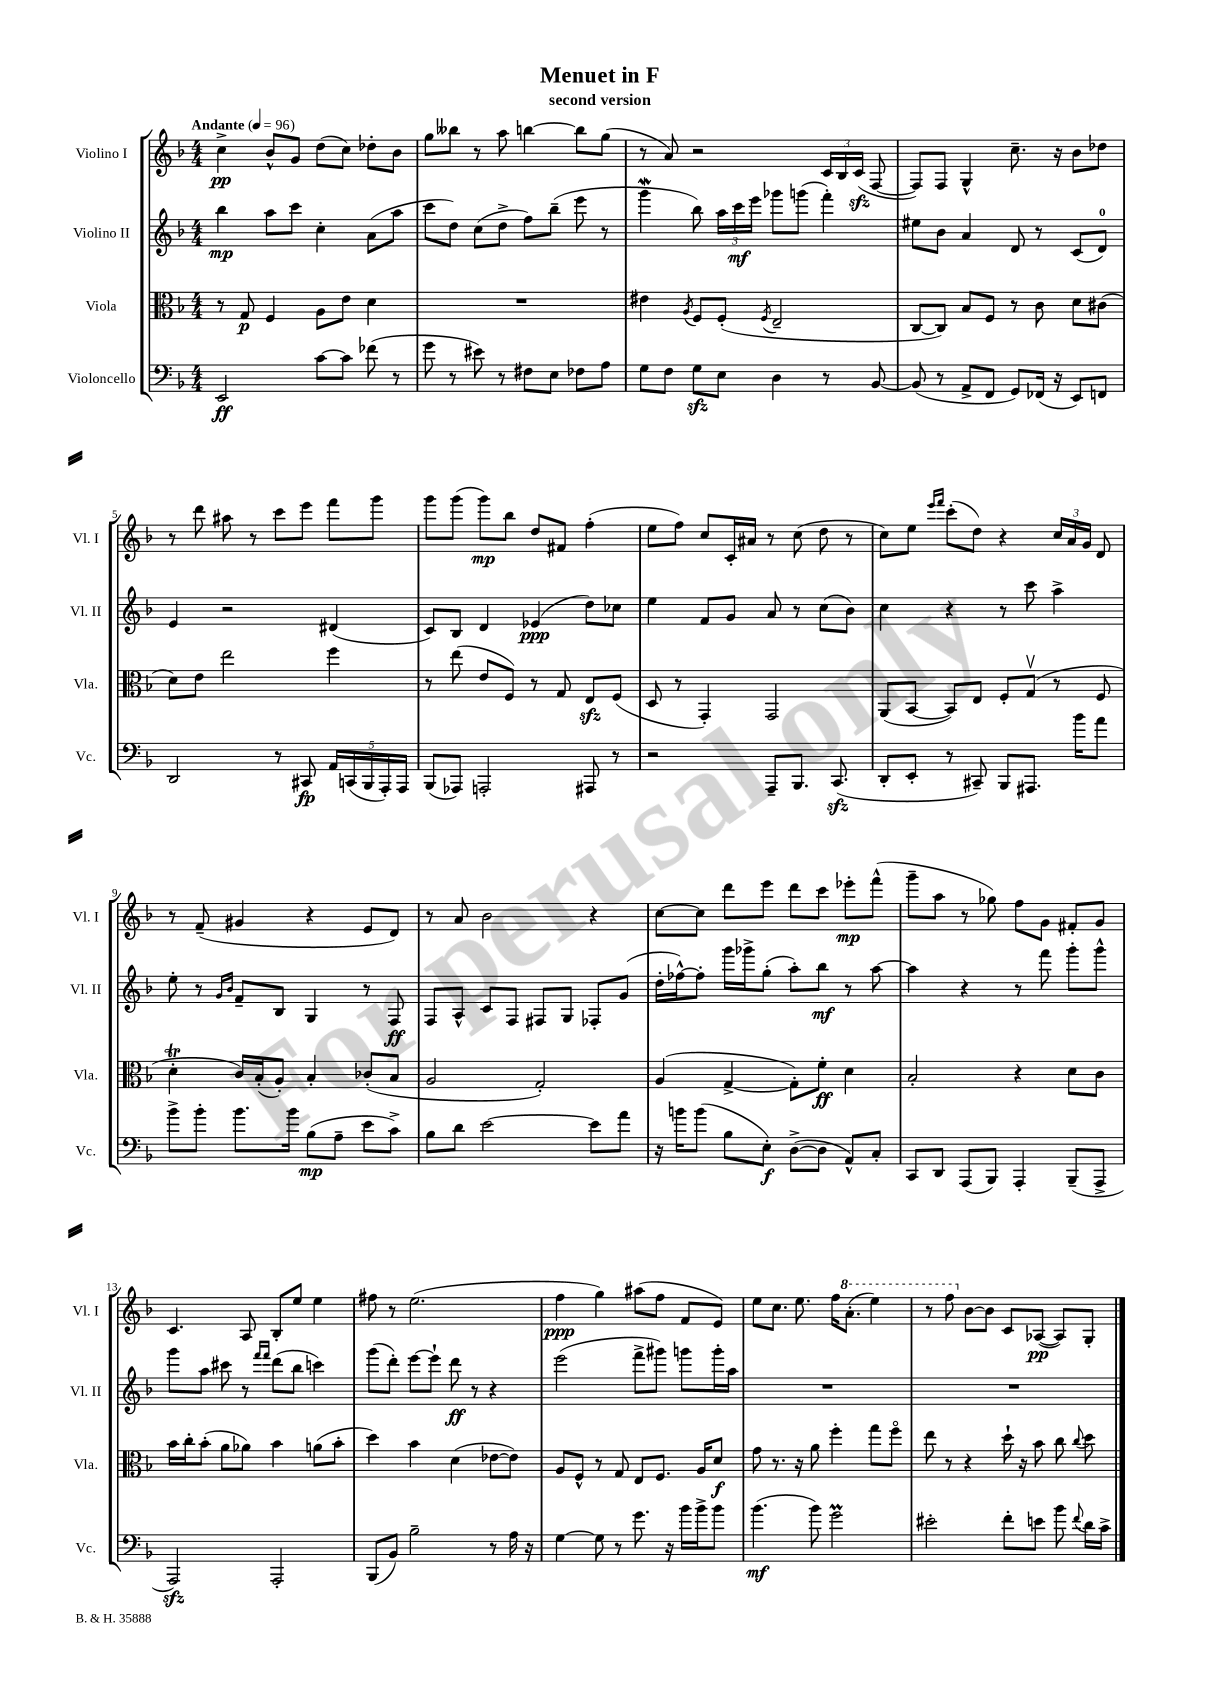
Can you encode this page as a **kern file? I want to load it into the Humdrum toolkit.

**kern	**kern	**kern	**kern
*staff4	*staff3	*staff2	*staff1
*clefF4	*clefC3	*clefG2	*clefG2
*k[b-]	*k[b-]	*k[b-]	*k[b-]
*M4/4	*M4/4	*M4/4	*M4/4
*MM96	*MM96	*MM96	*MM96
2EE/	8r	4bb-\	4cc^\
.	8G/	.	.
.	4F/	8aa\L	8b-^^/L
.	.	8ccc\J	8g/J
[8c\L	8A\L	4cc'\	(8dd\L
8c\]J	8e\J	.	8cc\J)
(8f-\	4d\	(8a\L	8dd-'\L
8r	.	8aa\J	8b-\J
=	=	=	=
8g\	1r	8ccc\L	8gg\L
8r	.	8dd\J)	8bb--\J
8e#\)	.	(8cc\L	8r
8r	.	8dd^\J	8aa\
8F#\L	.	8ff\L)	[4bb\
8E\J	.	(8bb-~\J	.
8F-\L	.	8eee\	8bb\]L
8A\J	.	8r	(8gg\J
=	=	=	=
8G\L	4e#\	4ggg\	8r
8F\J	.	.	8a/)
.	8qA/	.	.
8G\L	8F/L	8bb-\)	2r
8E\J	(8F'/J	24aa\LL	.
.	.	24ccc\	.
.	.	24eee\JJ	.
.	8qF/	.	.
4D\	2E~/	8ggg-\L	.
.	.	(8ggg\J	.
8r	.	4fff'\)	24c/LL
.	.	.	24B-/
.	.	.	(24c/JJ
[8BB-/	.	.	[8F/
=	=	=	=
(8BB-/]	[8C/L	8ee#\L	8F/]L)
8r	8C/]J)	8b-\J	8F/J
8AA^/L	8B-/L	4a/	4G^^/
8FF/J	8F/J	.	.
8GG/L)	8r	8d/	8.cc~\
(16FF-/Jk	8c\	8r	.
16r	.	.	16r
8EE/L)	8d\L	(8c/L	8b-\L
8FF/J	(8c#\J	8d/J)	8dd-\J
=	=	=	=
2DD/	8d\L)	4e/	8r
.	8e\J	.	8ddd\
.	2ee\	2r	8aa#\
.	.	.	8r
8r	.	.	8ccc\L
8CC#/	.	.	8eee\J
20AA/LL	4ff\	(4d#/	8fff\L
(20CC/	.	.	.
20BBB-/	.	.	.
.	.	.	8ggg\J
20AAA'/)	.	.	.
20AAA/JJ	.	.	.
=	=	=	=
(8BBB-/L	8r	8c/L)	8ggg\L
8AAA-/J)	(8ee\	8B-/J	(8ggg\J
2AAA'/	8e/L	4d/	8ggg\L)
.	8F/J)	.	8bb-\J
.	8r	(4e-/	8dd/L
.	8G/	.	8f#/J
8AAA#/	8E/L	8dd\L)	(4ff'\
8r	(8F/J	8cc-\J	.
=	=	=	=
2r	8D/	4ee\	8ee\L
.	8r	.	8ff\J)
.	4GG'/)	8f/L	8cc/L
.	.	8g/J	16c'/L
.	.	.	16a#/JJ
8AAA~/L	2GG/	8a/	8r
8.BBB-/J	.	8r	(8cc\
.	.	(8cc\L	8dd\
(8.CC/	.	.	.
.	.	8b-\J)	8r
=	=	=	=
8DD'/L	(8AA/L	4cc\	8cc\L)
8EE'/J	[8BB-/J	.	8ee\J
.	.	.	16qqeee/LL
.	.	.	16qqfff/JJ
8r	8BB-/]L)	4r	(8ccc'\L
8CC#~/)	8E/J	.	8dd\J)
8BBB-/L	8F'/L	8r	4r
8.AAA#/J	(8Gv/J	8ccc\	.
.	8r	4aa^\	24cc/LL
.	.	.	24a/
16b-\LK	.	.	.
.	.	.	24g/JJ
8a\J	8F/	.	8d/
=	=	=	=
8b-^\L	4d'\	8ee'\	8r
8b-'\J	.	8r	(8f~/
.	.	16qqg/LL	.
.	.	16qqb-/JJ	.
8.b-\L	16c/LL)	8f~/L	4g#/
.	(16B-'/J	.	.
.	8A'/J)	8B-/J	.
16b-\Jk	.	.	.
(8B-\L	4B-'/	4G/	4r
8A~\J	.	.	.
8e\L	(8c-'/L	8r	8e/L
8c^\J)	8B-/J	8F/	8d/J)
=	=	=	=
8B-\L	2A/	8F/L	8r
8d\J	.	8A^^/J	8a/
[2e\	.	8c/L	2b-\
.	.	8F/J	.
.	2G'/)	8F#/L	.
.	.	8G/J	.
8e\]L	.	8F-'/L	4r
8a\J	.	(8g/J	.
=	=	=	=
16r	(4A/	16dd'\LL	[8cc\L
16b\LK	.	[16ff-^^\J)	.
(8b\J	.	8ff-'\]J	8cc\]J
8B-\L	[4G^/	16ggg\LL	8ddd\L
.	.	16ggg-^\J	.
8E'\J)	.	(8gg'\J	8eee\J
([8D^\L	8G'\]L)	8aa'\L)	8ddd\L
8D\]J	8f'\J	8bb-\J	8ccc\J
8AA^^/L)	4d\	8r	8eee-'\L
8C'/J	.	[8aa\	(8fff^^\J
=	=	=	=
8CC/L	2B-'/	4aa\]	8ggg~\L
8DD/J	.	.	8aa\J
(8AAA/L	.	4r	8r
8BBB-/J)	.	.	8gg-\)
4AAA'/	4r	8r	8ff\L
.	.	8fff\	8g\J
(8BBB-~/L	8d\L	8ggg'\L	8f#'/L
8AAA^/J	8c\J	8ggg^^\J	8g/J
=	=	=	=
2AAA/)	16b-\LL	8ggg\L	4.c/
.	16cc'\J	.	.
.	(8b-'\J	8aa\J	.
.	8a\L	8ccc#\	.
.	8a-\J)	8r	8A/
.	.	16qqfff/LL	.
.	.	16qqfff/JJ	.
2AAA'/	4b-\	(8ddd\L	8B-'/L
.	.	8bb-\J	8ee/J
.	(8a\L	4ccc\)	4ee\
.	8b-'\J	.	.
=	=	=	=
(8BBB-/L	4dd\)	(8ggg\L	8ff#\
8BB-/J)	.	8ddd'\J)	8r
2B-~\	4b-\	[8eee\L	(2.ee\
.	.	8eee`\]J	.
.	(4d\	8ddd\	.
.	.	8r	.
8r	[8e-\L	4r	.
16A\	8e-\]J)	.	.
16r	.	.	.
=	=	=	=
[4G\	8A/L	(2eee\	4ff\
.	8F^^/J	.	.
8G\]	8r	.	4gg\)
8r	8G/	.	.
8.g\	8E/L	8fff^\L	(8aa#\L
.	8.F/J	8ggg#\J)	8ff\J
16r	.	.	.
16b-\LL	.	8ggg\L	8f/L
16b-^\J	16A/LK	.	.
8b-\J	8d/J	16ggg'\L	8e/J)
.	.	16aa\JJ	.
=	=	=	=
(4.b-\	8g\	1r	8ee\L
.	8.r	.	8.cc\J
.	16r	.	8.ee\
8b-\)	8a\	.	.
2g\	4ff'\	.	16ff\LK
.	.	.	(8.aa'\J
.	8gg\L	.	4eee\)
.	8ffo\J	.	.
=	=	=	=
2e#'\	8ee\	1r	8r
.	8r	.	8fff\
.	4r	.	[8b-\L
.	.	.	8b-\]J
8f'\L	16dd`\	.	8c/L
.	16r	.	.
8e\J	8b-\	.	([8A-/J
8b-\	8cc\	.	8A-/]L)
8qqf/	8qqcc/	.	.
16d\LL	8dd\	.	8G'/J
16c^\JJ	.	.	.
==	==	==	==
*-	*-	*-	*-
